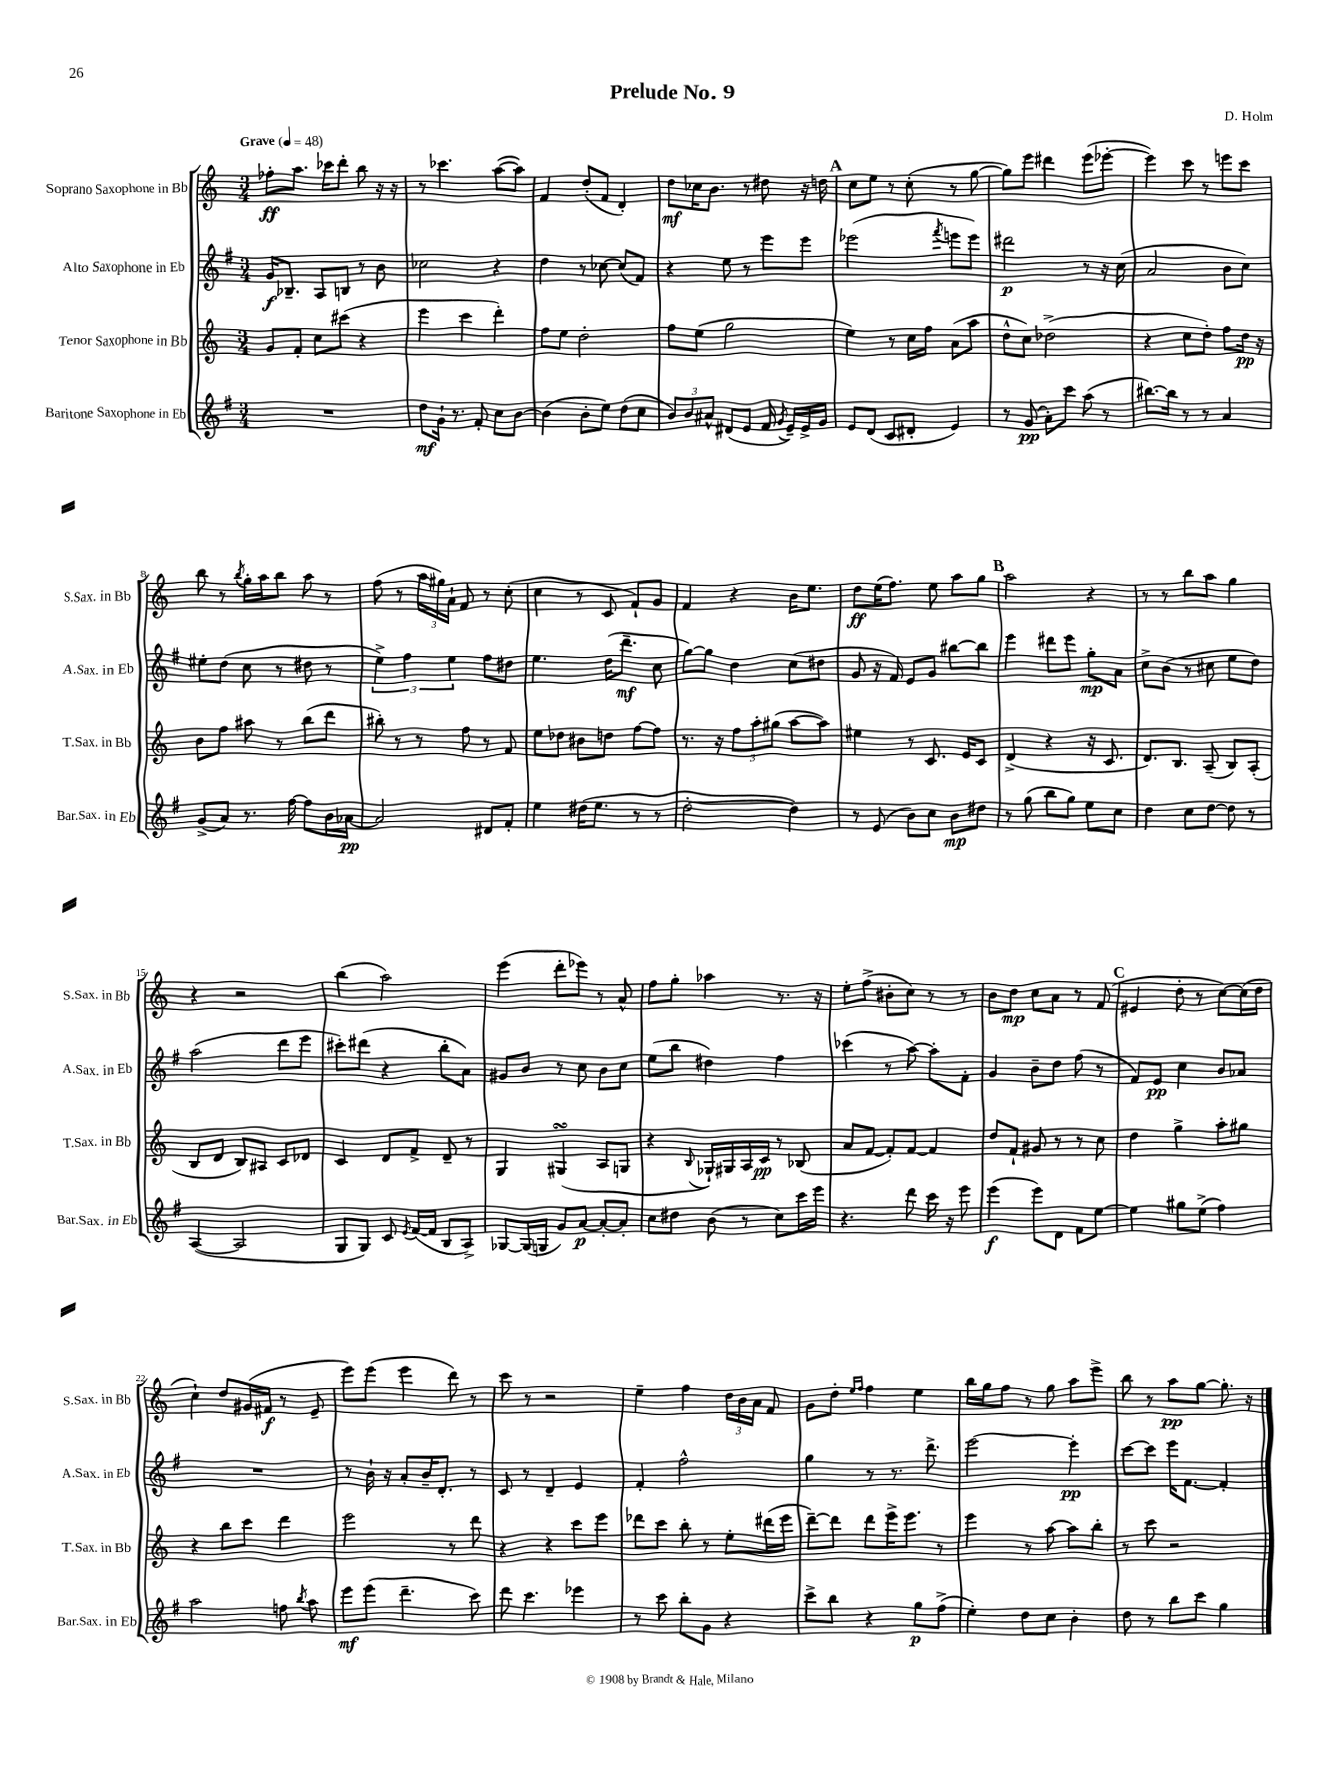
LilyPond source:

\header { title = "Prelude No. 9" composer = "D. Holm" }
<<
\new StaffGroup <<
\new Staff = "s0" \with { instrumentName = "Soprano Saxophone in Bb" shortInstrumentName = "S.Sax. in Bb" } {
    \clef treble \key c \major \numericTimeSignature \time 3/4 \tempo "Grave" 4 = 48
    \autoBeamOff fes''8[-.\ff a''8.] ces'''16[ d'''8]-. b''8 r16 r16 |
    r8 ces'''4. a''8[~( a''8]) |
    f'4 d''8[-.( f'8] d'4-.) |
    d''8[\mf ces''16 b'8.] r8 dis''8 r16 d''16 |
    \mark \markup { \bold "A" } c''8[ e''8] r8 c''8-.( r8 g''8~ |
    g''8[) e'''8] dis'''4 e'''8[( ees'''8]~-. |
    ees'''4) c'''8 r8 e'''8[ c'''8] |
    b''8 r8 \acciaccatura { b''8 } g''16[-. a''16 b''8] a''8 r8 |
    f''8( r8 \tuplet 3/2 { a''16[ gis''16) a'16]-! } f'8 r8 c''8-.( |
    c''4 r8 c'8 f'8[-!) g'8] |
    f'4 r4 b'16[ e''8.] |
    d''8[\ff e''16( f''8.]) e''8 a''8[ g''8] |
    \mark \markup { \bold "B" } a''2 r4 |
    r8 r8 b''8[ a''8] g''4 |
    r4 r2 |
    b''4( a''2) |
    e'''4( d'''8[-. ees'''8]) r8 a'8-^ |
    f''8[ g''8]-. aes''4 r8. r16 |
    e''8[-. f''8]->( bis'8[-. c''8]) r8 r8 |
    b'8[ d''8]\mp c''8[ a'8] r8 f'8( |
    \mark \markup { \bold "C" } eis'4 d''8-. r8 c''8[~) c''16( d''16] |
    c''4-!) d''8[ gis'16( fis'16]\f r8 e'8-- |
    e'''8[) e'''8]( e'''4 d'''8) r8 |
    c'''8 r8 r2 |
    e''4-- f''4 \tuplet 3/2 { d''16[ b'16 a'16] } f'8 |
    g'8[ d''8]-. \grace { e''16[ f''16] } f''4 e''4 |
    b''16[ g''16 f''8] r8 g''8 a''8[ e'''8]-> |
    b''8 r8 a''8[\pp g''8]~ g''8.-. r16 \bar "|." |
}
\new Staff = "s1" \with { instrumentName = "Alto Saxophone in Eb" shortInstrumentName = "A.Sax. in Eb" } {
    \clef treble \key g \major \numericTimeSignature \time 3/4
    \autoBeamOff g'16[\f bes8.]-- a8[ b8] r8 b'8 |
    ces''2 r4 |
    d''4 r8 ces''8~ ces''8[( fis'8]) |
    r4 e''8 r8 e'''8[ e'''8] |
    \mark \markup { \bold "A" } ees'''2( \acciaccatura { fis'''8 } e'''8[ e'''8]) |
    dis'''2\p r8 r16 c''16( |
    a'2 b'8[ c''8]) |
    eis''8[-. d''8]( c''8 r8 dis''8 r8 |
    \tuplet 3/2 { e''4->) fis''4 e''4 } fis''8[ dis''8] |
    e''4. d''16[( d'''8.]--\mf c''8 |
    g''8[~) g''8] d''4 c''8[( dis''8] |
    g'8 r16 fis'16) e'8[ g'8] bis''8[~ bis''8] |
    \mark \markup { \bold "B" } e'''4 dis'''8[ e'''8] g''8[-.\mp a'8] |
    c''8[-> b'8]( r8 cis''8 e''8[ d''8]) |
    a''2( d'''8[ e'''8] |
    cis'''8[-.) dis'''8]( r4 b''8[-. a'8]) |
    gis'8[ b'8] r8 c''8 b'8[ c''8] |
    e''8[( b''8] dis''4) fis''4 |
    ces'''4( r8 a''8~) a''8[-. fis'8]-. |
    g'4 b'8[-- d''8] fis''8( r8 |
    \mark \markup { \bold "C" } fis'8[) e'8]\pp c''4 b'8[ aes'8] |
    R2. |
    r8 b'16-! r16 a'8[-. b'16-- d'8.]-. r8 |
    c'8 r8 d'4-- e'4 |
    fis'4-. fis''2-^ |
    g''4 r8 r8. d'''8.-> |
    e'''2~ e'''4-.\pp |
    c'''8[~ c'''8] e'''16[ fis'8.]~ fis'4-. \bar "|." |
}
\new Staff = "s2" \with { instrumentName = "Tenor Saxophone in Bb" shortInstrumentName = "T.Sax. in Bb" } {
    \clef treble \key c \major \numericTimeSignature \time 3/4
    \autoBeamOff g'8[ f'8]-. c''8[ cis'''8]( r4 |
    e'''4 c'''4 d'''4-.) |
    f''8[ e''8] d''2-. |
    f''8[ e''8]( g''2 |
    \mark \markup { \bold "A" } e''4) r8 c''16[ f''16] a'8[( a''8] |
    d''8[-^ c''8]) des''2->( |
    r4 c''8[ d''8]-.) f''8[ d''16]\pp r16 |
    b'8[ f''8] ais''8 r8 b''8[( d'''8] |
    bis''8-.) r8 r8 f''8 r8 f'8 |
    e''8[ des''8] bis'8[ d''8] f''8[~ f''8] |
    r8. r16 \tuplet 3/2 { f''8[ a''8-. gis''8]( } a''8[~ a''8]) |
    eis''4 r8 c'8. e'16[ c'8] |
    \mark \markup { \bold "B" } d'4->( r4 r16 c'8. |
    d'8.[) b8.] a8--( b8[) a8]-.( |
    b8[ d'8] b8[) ais8] c'8[ des'8] |
    c'4 d'8[ f'8]-> d'8-- r8 |
    g4 gis4\turn( a8[ g8] |
    r4 \appoggiatura { b8 } ges16[-!) gis16 a16 c'16]\pp r8 bes8( |
    a'8[ f'8]~ f'8[-.) f'8]~ f'4 |
    d''8[ f'8]-! gis'8 r8 r8 c''8 |
    \mark \markup { \bold "C" } d''4 g''4-> a''8[-. gis''8] |
    r4 b''8[ c'''8] d'''4 |
    e'''2 r8 d'''8 |
    r4 r4 c'''8[ e'''8] |
    des'''8[ c'''8] b''8-. r8 e''8[-. dis'''16( e'''16] |
    d'''8[~--) d'''8] d'''8[ e'''16-> e'''8.] r8 |
    e'''4 r8 a''8~ a''8[ b''8]-. |
    r8 c'''8 r2 \bar "|." |
}
\new Staff = "s3" \with { instrumentName = "Baritone Saxophone in Eb" shortInstrumentName = "Bar.Sax. in Eb" } {
    \clef treble \key g \major \numericTimeSignature \time 3/4
    \autoBeamOff R2. |
    d''8[\mf g'16]-! r8. fis'8-. c''8[ b'8]~ |
    b'4( b'8[-. e''8]) d''8[( c''8] |
    \tuplet 3/2 { b'8[) b'8 ais'8]-^ } dis'8[( e'8] fis'16 \acciaccatura { g'8 } e'16[--) e'16-> g'16] |
    \mark \markup { \bold "A" } e'8[ d'8]( c'8[ dis'8]-. e'4) |
    r8 g'8\pp( a'8[-.) c'''8] a''8( r8 |
    bis''8.[~) bis''16] r8 r8 a'4 |
    g'8[->( a'8]) r8. fis''16~ fis''8[ b'16 aes'16]~\pp |
    aes'2 dis'8[ fis'8]-. |
    e''4 dis''16[( e''8.] r8 r8 |
    d''2~-. d''4) |
    r8 e'8( b'8[) c''8] b'8[\mp dis''8] |
    \mark \markup { \bold "B" } r8 g''8( b''8[ g''8]) e''8[ c''8] |
    d''4 c''8[ d''8]~ d''8 r8 |
    a4~( a2 |
    g8[ g8]) c'8 \acciaccatura { e'8 } fis'16[~( fis'16] b8[ a8]->) |
    ges8[~ ges16( g16] g'8[) a'8]~\p a'8[~-. a'8]-. |
    c''8[ dis''8] b'8( r8 c''8[) c'''16 e'''16] |
    r4. d'''8 c'''16 r16 e'''8 |
    e'''4\f( e'''8[) d'8] fis'8[ e''8]~ |
    \mark \markup { \bold "C" } e''4 gis''8[ e''8]->( fis''4) |
    a''2 f''8 \acciaccatura { b''8 } a''8 |
    e'''8[\mf e'''8]( d'''4.-- c'''8) |
    d'''8 c'''4. ees'''4 |
    r8 c'''8 b''8[-. g'8] r4 |
    c'''8[-> b''8] r4 g''8[\p fis''8]->( |
    e''4-.) d''8[ c''8] b'4-. |
    d''8 r8 b''8[ c'''8] g''4 \bar "|." |
}
>>
>>
